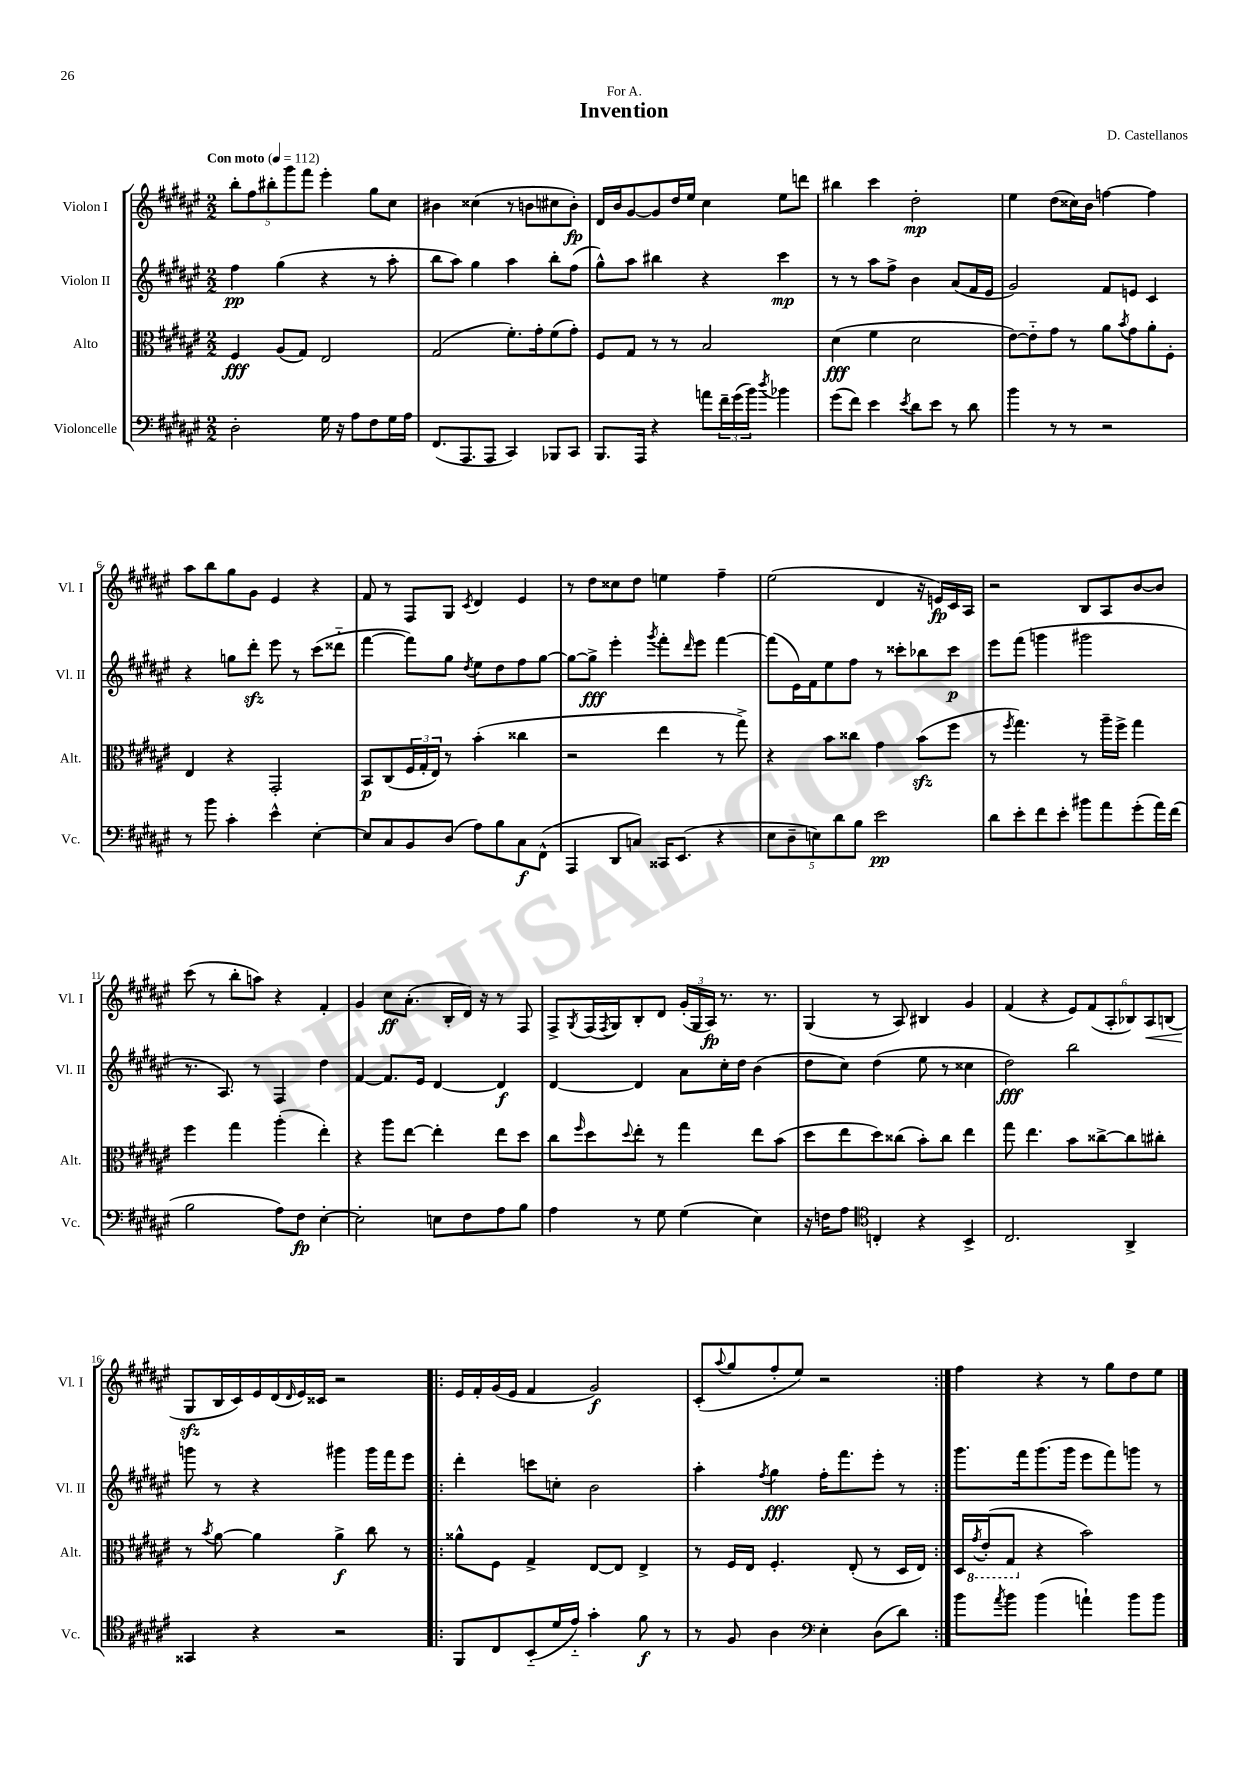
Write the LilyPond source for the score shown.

\header { title = "Invention" composer = "D. Castellanos" dedication = "For A." }
<<
\new StaffGroup <<
\new Staff = "s0" \with { instrumentName = "Violon I" shortInstrumentName = "Vl. I" } {
    \clef treble \key fis \major \numericTimeSignature \time 2/2 \tempo "Con moto" 4 = 112
    \tuplet 5/4 { b''8-. fis''8 bis''8-. gis'''8 fis'''8 } eis'''4-. gis''8 cis''8 |
    bis'4 cisis''4( r8 b'8 cis''8 b'8-.\fp) |
    dis'16 b'16 gis'8~ gis'8 dis''16 eis''16 cis''4 eis''8 d'''8 |
    bis''4 cis'''4 dis''2-.\mp |
    eis''4 dis''8( cisis''16) b'16 f''4~ f''4 |
    ais''8 b''8 gis''8 gis'8 eis'4 r4 |
    fis'8 r8 fis8 gis8 \acciaccatura { cis'8 } dis'4 eis'4 |
    r8 dis''8 cisis''8 dis''8 e''4 fis''4-- |
    eis''2( dis'4 r16 e'16\fp) cis'16 ais16 |
    r2 b8 ais8 b'8~ b'8 |
    cis'''8( r8 b''8-. a''8) r4 fis'4-. |
    gis'4 cis''8\ff ais'8.-.( b16-. dis'16) r16 r8 fis8 |
    fis8-> \acciaccatura { gis8 } fis16( \acciaccatura { fis8 } gis16) b8-. dis'8 \tuplet 3/2 { gis'16-.( gis16 ais16\fp) } r8. r8. |
    gis4( r8 ais8) bis4 gis'4 |
    fis'4( r4 \tuplet 6/4 { eis'8) fis'8( ais8-. bes8) ais8\< b8( } |
    gis8\sfz\! b16 cis'16) eis'16 dis'16( \grace { dis'16 } eis'16) cisis'16 r2 |
    \repeat volta 2 { eis'16 fis'16-. gis'16( eis'16 fis'4 gis'2\f) |
    cis'8-.( \appoggiatura { ais''8 } gis''8 fis''8-. eis''8) r2 | }
    fis''4 r4 r8 gis''8 dis''8 eis''8 \bar "|." |
}
\new Staff = "s1" \with { instrumentName = "Violon II" shortInstrumentName = "Vl. II" } {
    \clef treble \key fis \major \numericTimeSignature \time 2/2
    fis''4\pp gis''4( r4 r8 ais''8-. |
    b''8 ais''8) gis''4 ais''4 b''8-. fis''8( |
    gis''8-^) ais''8 bis''4 r4 cis'''4\mp |
    r8 r8 ais''8 fis''8-> b'4 ais'8( fis'16 eis'16 |
    gis'2) fis'8 e'8 cis'4 |
    r4 g''8 dis'''8-.\sfz eis'''8 r8 cis'''8( disis'''8-_ |
    fis'''4~ fis'''8) gis''8 \acciaccatura { dis''8 } eis''8 dis''8 fis''8 gis''8~ |
    gis''8~ gis''8->\fff eis'''4-. \acciaccatura { gis'''8 } fis'''8-. \grace { dis'''16 } eis'''8 fis'''4~ |
    fis'''8( eis'16) fis'16 eis''8 fis''8 r8 cisis'''8-. bes''8 cisis'''8\p |
    eis'''8 fis'''8( g'''4 gis'''2 |
    r8. ais8.) r8 fis4 dis''4 |
    fis'4~ fis'8. eis'16 dis'4~ dis'4\f |
    dis'4~ dis'4 ais'8 cis''16-. dis''16 b'4( |
    dis''8 cis''8) dis''4( eis''8 r8 cisis''4 |
    dis''2\fff) b''2 |
    g'''8 r8 r4 gis'''4 gis'''16 fis'''16 eis'''8 |
    \repeat volta 2 { dis'''4-. c'''8 c''8-. b'2 |
    ais''4-. \acciaccatura { fis''8 } gis''4\fff fis''16-. fis'''8. eis'''8-. r8 | }
    gis'''8. fis'''16 gis'''8.( gis'''16 eis'''8 fis'''8) g'''8 r8 \bar "|." |
}
\new Staff = "s2" \with { instrumentName = "Alto" shortInstrumentName = "Alt." } {
    \clef alto \key fis \major \numericTimeSignature \time 2/2
    fis4\fff ais8( gis8) eis2 |
    gis2( fis'8.-.) gis'16-. fis'8( gis'8-.) |
    fis8 gis8 r8 r8 b2 |
    dis'4\fff( fis'4 dis'2 |
    eis'8~) eis'8-_ gis'8 r8 ais'8 \acciaccatura { b'8 } gis'8 ais'8-. fis8-. |
    eis4 r4 gis,2-. |
    b,8\p cis8( \tuplet 3/2 { fis16 gis16-. eis16) } r8 b'4-.( cisis''4 |
    r2 eis''4 r8 gis''8->) |
    r4 b'8 cisis''8 gis'4 b'8\sfz( fis''8 |
    r8 \acciaccatura { fis''8 } gis''4.) r8 ais''16-- fis''16-> gis''4 |
    fis''4 gis''4 ais''4-.( eis''4-.) |
    r4 ais''8 eis''8~ eis''4-. eis''8 dis''8 |
    cis''8 \grace { fis''16 } dis''8 \appoggiatura { dis''8 } eis''8-. r8 gis''4 eis''8 b'8( |
    dis''8 eis''8 dis''8) cisis''8( b'8-.) cisis''8 eis''4 |
    gis''8 eis''4. b'8 cisis''8~-> cisis''8 cis''8-. |
    r8 \acciaccatura { b'8 } ais'8~ ais'4 ais'4->\f cis''8 r8 |
    \repeat volta 2 { aisis'8-^ fis8 gis4-> eis8~ eis8 eis4-> |
    r8 fis16 eis16 fis4.-. eis8-.( r8 dis16 eis16) | }
    dis16 \ottava #-1 \acciaccatura { gis8 } eis16-.( gis,8 \ottava #0 r4 b'2) \bar "|." |
}
\new Staff = "s3" \with { instrumentName = "Violoncelle" shortInstrumentName = "Vc." } {
    \clef bass \key fis \major \numericTimeSignature \time 2/2
    dis2-. gis16 r16 ais8 fis8 gis16 ais16 |
    fis,8.( ais,,8. ais,,8 cis,4) bes,,8 cis,8 |
    b,,8. ais,,16 r4 a'8 \tuplet 3/2 { fis'16-- gis'16( b'16) } \acciaccatura { dis''8 } bes'4 |
    gis'8( fis'8) eis'4 \acciaccatura { eis'8 } dis'8 eis'8 r8 dis'8 |
    b'4 r8 r8 r2 |
    r8 b'8 cis'4-. eis'4-^ eis4~-. |
    eis8 cis8 b,8 dis8( ais8) b8 cis8\f fis,8-^( |
    ais,,4 dis,8 c8) cisis,16 eis,8.( r4 |
    \tuplet 5/4 { eis8 dis8-- e8) dis'8 b8 } eis'2\pp |
    dis'8 eis'8-. fis'8 eis'8-. bis'8 ais'8 gis'8-.( ais'16) fis'16( |
    b2 ais8) fis8\fp eis4~-. |
    eis2-. e8 fis8 ais8 b8 |
    ais4 r8 gis8 gis4( eis4) |
    r16 f16 ais8 \clef tenor c4-. r4 b,4-> |
    cis2. ais,4-> |
    gisis,4 r4 r2 |
    \repeat volta 2 { fis,8 cis8 b,8-_( dis'16 eis'16-_) gis'4-. fis'8\f r8 |
    r8 fis8 ais4 \clef bass eis4-. dis8( dis'8) | }
    b'8 \acciaccatura { ais'8 } b'8 b'4( a'4-!) b'8 b'8 \bar "|." |
}
>>
>>
